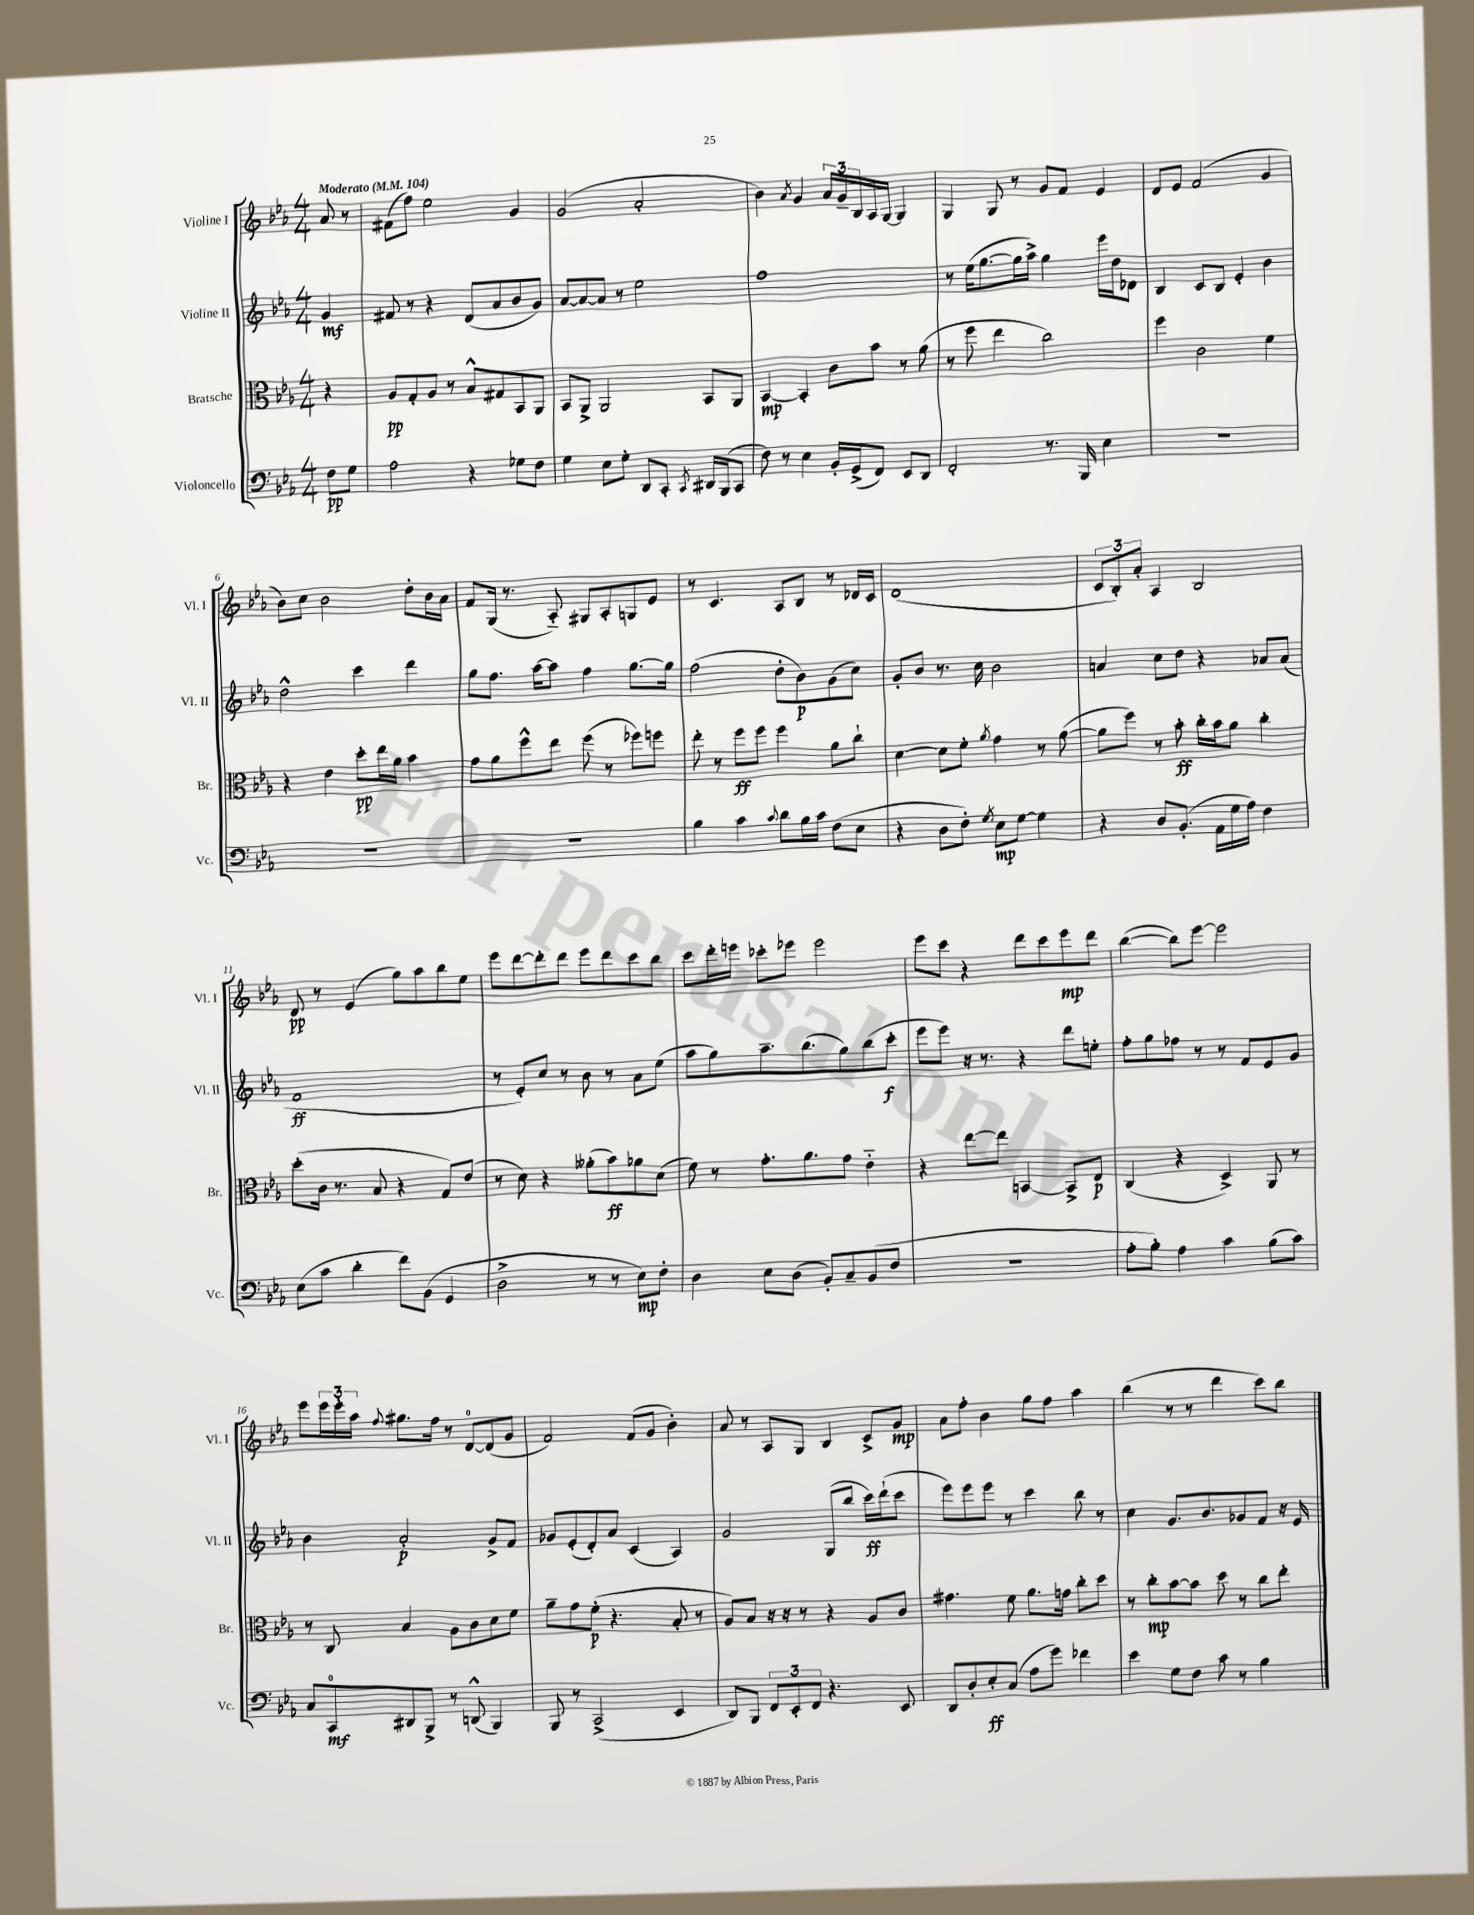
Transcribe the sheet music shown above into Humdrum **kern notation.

**kern	**kern	**kern	**kern
*staff4	*staff3	*staff2	*staff1
*clefF4	*clefC3	*clefG2	*clefG2
*k[b-e-a-]	*k[b-e-a-]	*k[b-e-a-]	*k[b-e-a-]
*M4/4	*M4/4	*M4/4	*M4/4
*MM104	*MM104	*MM104	*MM104
8F	4r	4g	8a-
8G	.	.	8r
=	=	=	=
2A-	8A-	8f#	(8f#
.	8G'	8r	8ff)
.	8A-	4r	2ee-
.	8r	.	.
4r	8B-^^	(8d	.
.	8G#	8a-	.
8G-	8BB-	8b-	4g
8F	8AA-	8g)	.
=	=	=	=
4G	8BB-	[8a-	(2g
.	8AA-^	8a-_	.
8E-	2AA-	8a-]	.
8G'	.	8r	.
8DD	.	2ee-	2a-'
8CC'	.	.	.
8qCC	.	.	.
16DD#	8BB-	.	.
(16BBB-	.	.	.
8CC	8AA-	.	.
=	=	=	=
8F)	[4BB-	1ff	4b-)
8r	.	.	.
.	.	.	8qa-
4E-	4BB-']	.	4g
16BB-'	8c	.	24a-
.	.	.	24g~
(16GG^	.	.	.
.	.	.	24B-
8FF)	8b-	.	16A-
.	.	.	[16G
8EE-	8r	.	4G]
8DD	(8a-	.	.
=	=	=	=
2FF'	8r	8r	4G
.	8ff	(16ee-	.
.	.	[8.gg	.
.	4ee-	.	8G
.	.	16gg]	8r
.	.	16aa-^)	.
8.r	2cc)	4gg	8g
.	.	.	8f
16BBB-	.	.	.
4E-	.	16eee-	4e-
.	.	16dd	.
.	.	8d-	.
=	=	=	=
1r	4ff	4B-	8d
.	.	.	8e-
.	2c	8c	(2f
.	.	8B-	.
.	.	4e-'	.
.	4f	4b-	4g
=	=	=	=
1r	4r	2dd^^	8b-)
.	.	.	8cc
.	4e-	.	2b-
.	8dd'	4ccc	.
.	16ee-	.	.
.	16a-	.	.
.	4b-	4ddd	8dd'
.	.	.	16b-
.	.	.	16a-
=	=	=	=
1r	8g	8gg	8f
.	8a-	8.ff	(16G
.	.	.	8.r
.	8ff^^	.	.
.	.	[16aa-	.
.	8ee-	8aa-]	8A-'~)
.	(8ff	4ff	8G#
.	8r	.	8A-'
.	8ff-)	[8.gg	8G
.	8ff	.	8e-
.	.	16gg]	.
=	=	=	=
4B-	8ee-'	(2ff	8r
.	8r	.	4.c
4c	8ff	.	.
.	8ff	.	.
8qqc	.	.	.
8d	4ff	8dd'	8A-
16B-	.	8b-)	8B-
16c	.	.	.
(8F	8a-	(8g	8r
8E-	8cc`	8cc)	16d-
.	.	.	16c
=	=	=	=
4r	[4d	8g'	(1d
.	.	8b-	.
8D	8d]	8.r	.
8F')	8f'	.	.
.	.	16cc	.
8qG	8qa-	.	.
8E-	4g	2b-	.
[8G	.	.	.
4G]	8r	.	.
.	([8a-	.	.
=	=	=	=
4r	8a-]	4a	12c
.	.	.	12B-')
.	8ff)	.	.
.	.	.	12a-'
8D	8r	8cc	4A-
(8.BB-'	8b-'	8dd	.
.	16cc'	4r	2B-
16AA-	16b-	.	.
16G	8a-	.	.
16A-)	.	.	.
4F	4cc'	8a-	.
.	.	(8a-	.
=	=	=	=
(8E-	(8dd'	1f	8d
8c	16c	.	8r
.	8.r	.	.
4d'	.	.	(4e-
.	8B-	.	.
8f)	4r	.	8gg)
(8BB-	.	.	8aa-
4GG	8G)	.	8bb-
.	(8e-	.	8ee-
=	=	=	=
2D^	8r	8r	8eee-
.	8d)	8e-')	[8ddd
.	4r	8cc	8ddd']
.	.	8r	8ddd
8r	(8a--'	8b-	8eee-
8r	8b-)	8r	8ddd
8E-)	8a-	8a-	8ccc
8F'	(8d	(8ee-	8bb-
=	=	=	=
4D	8f)	8aa-	8ccc
.	8r	8gg)	16ddd'
.	.	.	16eee
8E-	8.g'	8.aa-~	8ccc-'
(8D	.	.	8eee-
.	8.a-	(8.bb-	.
8BB-')	.	.	2eee-
8C~	8g	8gg)	.
(8BB-	4e-'~	(8bb-	.
8F	.	8ccc'	.
=	=	=	=
1r	4r	8eee-	8eee-
.	.	8eee-)	8ccc
.	[8ee-	16r	4r
.	.	8.r	.
.	8ee-]	.	.
.	[4BB	4r	8ddd
.	.	.	8ccc
.	8BB^]	8ddd	8eee-
.	8E-	8ee'	8ddd
=	=	=	=
8A-'	(4C	8ff'	([4bb-
8B-')	.	8gg	.
4A-	4r	8ff-	8bb-])
.	.	8r	[8eee-
4c	4D^)	8r	2eee-]
.	.	8f	.
(8B-	8AA-	8e-	.
8c)	8r	8g	.
=	=	=	=
8C	8r	4b-	8eee-
8CC	8C	.	24eee-
.	.	.	24eee-'
.	.	.	24aa-
.	.	.	8qqff
8DD#	4B-	2a-'	8.gg#
8BBB-^	.	.	.
.	.	.	16ff
8r	8A-	.	8r
(8DD^^	8c	.	[8d
4BBB-)	8d	8g^	(8d]
.	8f	8f	8g
=	=	=	=
8BBB-	8a-~	8g-	2f)
8r	8g	(8e-'	.
(2CC^	(8f'	8d')	.
.	4.r	8a-	.
.	.	(4c	(8f
.	.	.	8g
4EE-	8B-'	4A-)	4b-')
.	8r	.	.
=	=	=	=
8DD)	8A-)	2g	8a-
8BBB-	8B-	.	8r
12FF	16r	.	8A-
.	16r	.	.
12EE-'	.	.	.
.	8r	.	8G
12FF	.	.	.
4.r	4r	(8G	4B-
.	.	8bb-	.
.	8A-	16ccc)	8c^
.	.	(16ddd`	.
8EE-	8c	8ccc	8g
=	=	=	=
8DD	4.g#	8eee-)	8a-
8D'	.	8eee-	8ff'
8E-'	.	8eee-	4b-
(8C	8f	8r	.
8A-	8.a-	4ccc	8gg
8g)	.	.	8ff
.	16g	.	.
4f-	8cc'	8bb-	4aa-
.	8dd	8r	.
=	=	=	=
4e-	8r	4cc	(4bb-
.	8cc'	.	.
8G	[8b-	8.g	8r
8F	8b-]	.	8r
.	.	8.b-	.
8c	8dd	.	4ddd
8r	8r	8g-	.
4B-	8cc	8f	8ccc)
.	8ee-'	16r	8bb-
.	.	16e-	.
==	==	==	==
*-	*-	*-	*-
